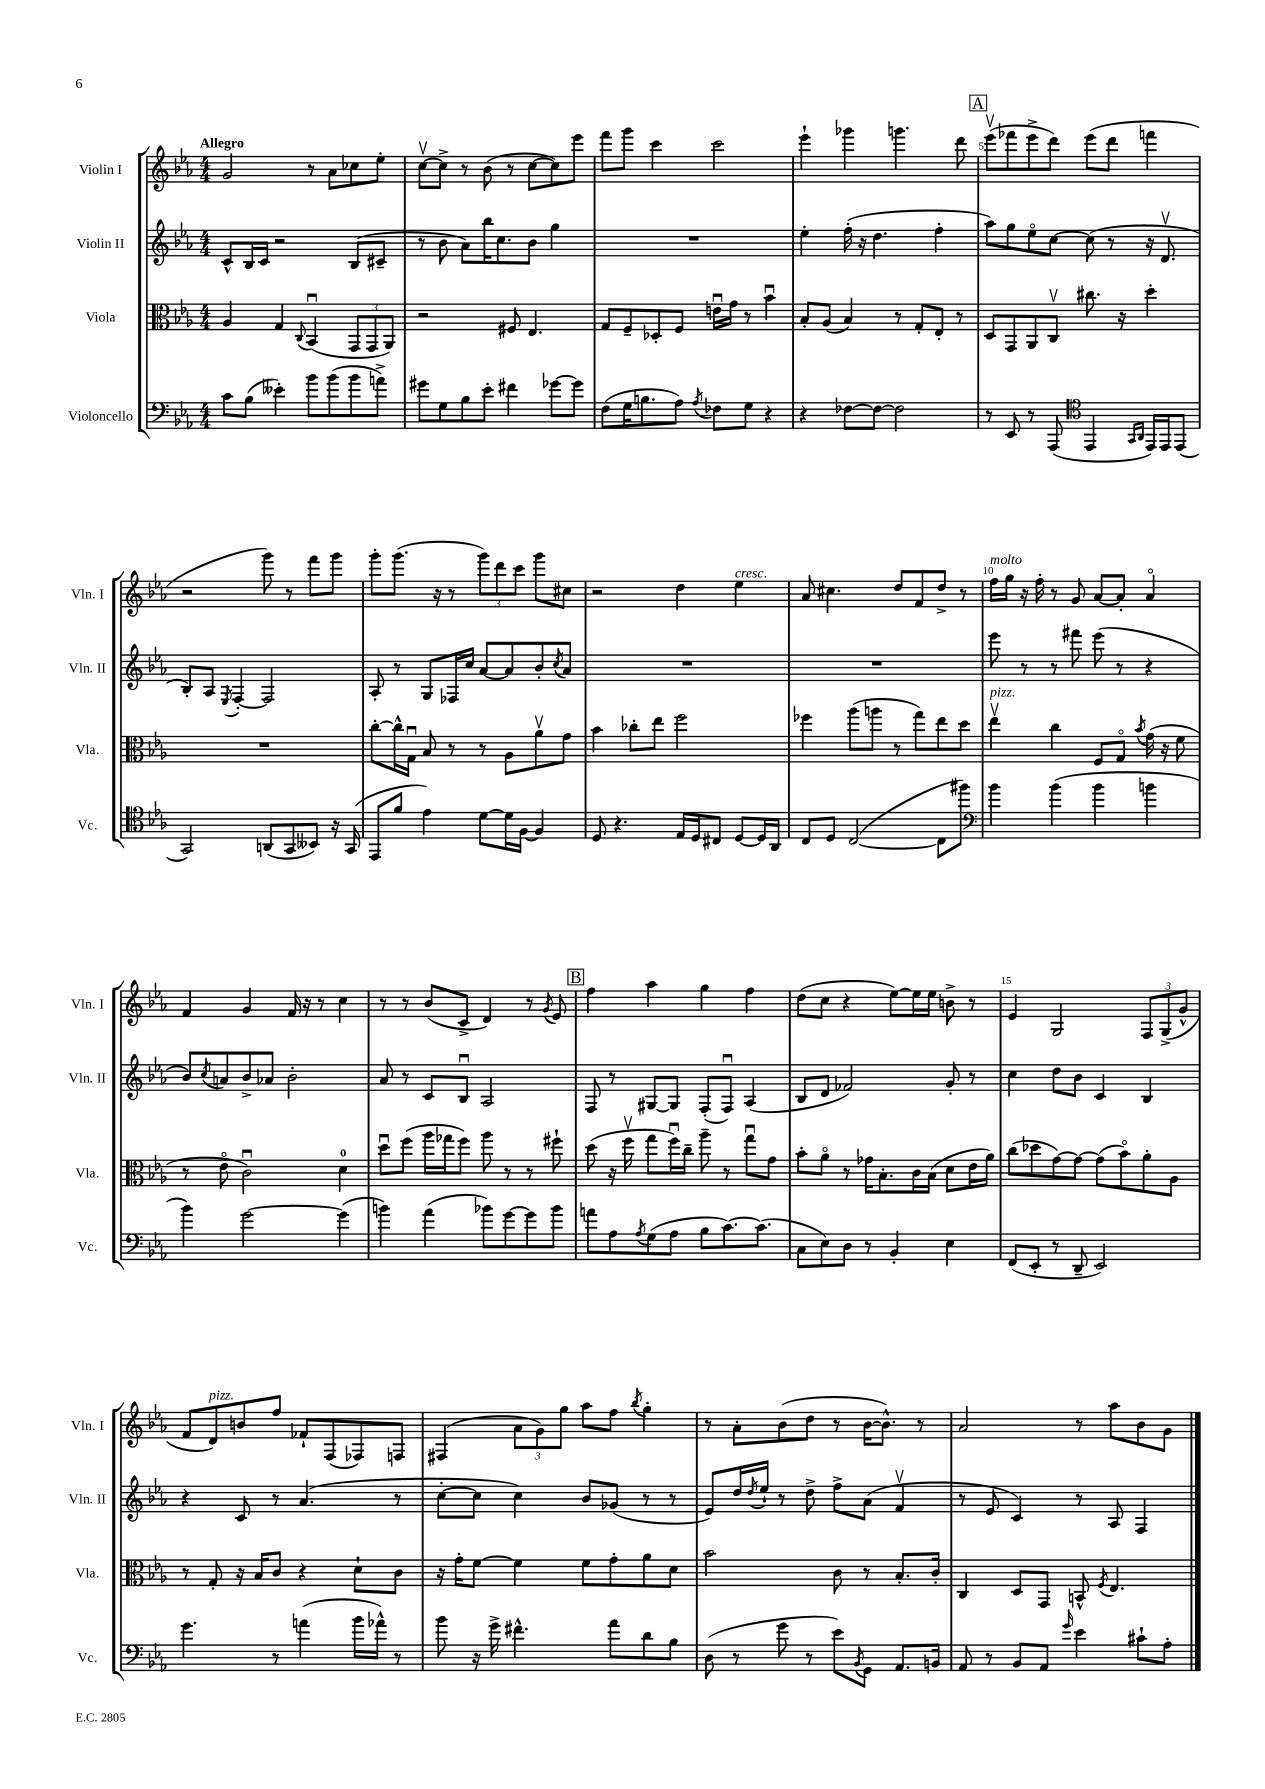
<<
\new StaffGroup <<
\new Staff = "s0" \with { instrumentName = "Violin I" shortInstrumentName = "Vln. I" } {
    \clef treble \key ees \major \numericTimeSignature \time 4/4 \tempo "Allegro"
    g'2 r8 aes'8 ces''8 ees''8-. |
    c''8~\upbow c''8-> r8 bes'8( r8 c''8~ c''8) ees'''8 |
    f'''8 g'''8 c'''4 c'''2 |
    ees'''4-! ges'''4 g'''4. d'''8 |
    \mark \markup { \box "A" } ees'''8\upbow( fes'''8 ees'''8-> d'''8) ees'''8( d'''8 f'''4 |
    r2 g'''8) r8 f'''8 g'''8 |
    g'''8-. g'''8.( r16 r8 \tuplet 3/2 { g'''8) d'''8 c'''8 } g'''8 cis''8 |
    r2 d''4 ees''4^\markup { \italic "cresc." } |
    aes'8 cis''4. d''8 f'8 d''8-> r8 |
    f''16^\markup { \italic "molto" } g''16 r16 f''16-. r8 g'8 aes'8~ aes'8-. aes'4\flageolet |
    f'4 g'4 f'16 r16 r8 c''4 |
    r8 r8 bes'8( c'8-> d'4) r8 \acciaccatura { g'8 } ees'8 |
    \mark \markup { \box "B" } f''4 aes''4 g''4 f''4 |
    d''8( c''8 r4 ees''8~) ees''16 ees''16 b'8-> r8 |
    ees'4 g2 \tuplet 3/2 { f8 g8->( g'8-^ } |
    f'8 d'8^\markup { \italic "pizz." }) b'8 f''8 fes'8-! f8( fes8) f8 |
    fis4( \tuplet 3/2 { aes'8 g'8) g''8 } aes''8 f''8 \acciaccatura { bes''8 } g''4-. |
    r8 aes'8-. bes'8( d''8 r8 bes'16~ bes'8.-^) r8 |
    aes'2 r8 aes''8 bes'8 g'8 \bar "|." |
}
\new Staff = "s1" \with { instrumentName = "Violin II" shortInstrumentName = "Vln. II" } {
    \clef treble \key ees \major \numericTimeSignature \time 4/4
    c'8-^ bes16 c'16 r2 bes8( cis'8-- |
    r8 bes'8 aes'8) bes''16 c''8. bes'8 g''4 |
    R1 |
    ees''4-. f''16-.( r16 d''4. f''4-. |
    \mark \markup { \box "A" } aes''8) g''8 ees''8\flageolet c''8~ c''8( r8 r16 d'8.\upbow |
    bes8-.) aes8 \acciaccatura { ees8 } f4~-. f2 |
    aes8-. r8 g8 fes16 c''16 aes'8~ aes'8 bes'8-. \acciaccatura { c''8 } aes'8 |
    R1 |
    R1 |
    ees'''8 r8 r8 fis'''8 ees'''8( r8 r4 |
    bes'8) \acciaccatura { c''8 } a'8 bes'8-> aes'8 bes'2-. |
    aes'8 r8 c'8 bes8\downbow aes2 |
    \mark \markup { \box "B" } f8 r8 gis8~ gis8 f8-.( f8\downbow) aes4( |
    bes8 d'8 fes'2) g'8-. r8 |
    c''4 d''8 bes'8 c'4 bes4 |
    r4 c'8 r8 aes'4.( r8 |
    c''8~-. c''8 c''4) bes'8 ges'8( r8 r8 |
    ees'8) d''16 \acciaccatura { d''8 } ees''16-! r8 d''8-> f''8-> aes'8( f'4\upbow |
    r8 ees'8 c'4) r8 aes8 f4 \bar "|." |
}
\new Staff = "s2" \with { instrumentName = "Viola" shortInstrumentName = "Vla." } {
    \clef alto \key ees \major \numericTimeSignature \time 4/4
    aes4 g4 \appoggiatura { c8 } bes,4\downbow( \tuplet 3/2 { g,8 g,8 aes,8) } |
    r2 fis8 ees4. |
    g8 f8-- des8-. f8 e'16\downbow g'16 r8 bes'4\downbow |
    bes8-. aes8( bes4) r8 g8-. ees8-. r8 |
    \mark \markup { \box "A" } d8 g,8 aes,8 c8\upbow cis''8. r16 d''4-. |
    R1 |
    c''8~-. c''16-^ g16\downbow bes8 r8 r8 aes8 aes'8\upbow g'8 |
    bes'4 ces''8-. ees''8 f''2 |
    fes''4 aes''8( a''8 r8 g''8) ees''8 d''8 |
    ees''4\upbow^\markup { \italic "pizz." } c''4 f8 g8\flageolet \acciaccatura { bes'8 } g'16( r16 f'8 |
    r8 ees'8\flageolet c'2\downbow) d'4-0 |
    d''8\downbow f''8( aes''16 ges''16 f''8) aes''8 r8 r8 fis''8-! |
    \mark \markup { \box "B" } d''8( r16 f''16\upbow g''8 f''16\downbow) c''16-- aes''8-- r8 g''8\downbow g'8 |
    bes'8-. aes'8\flageolet r8 ges'16 bes8.-. c'16 bes16( d'8 ees'16 aes'16) |
    c''8( des''8 g'8~) g'8~ g'8( bes'8\flageolet) aes'8-. aes8 |
    r8 g8-. r16 bes16 c'8 r4 d'8-! c'8 |
    r16 g'16-. f'8~ f'4 f'8 g'8-. aes'8 d'8 |
    bes'2 c'8 r8 bes8.-. c'16-. |
    c4 d8 g,8 b,8-^ \acciaccatura { f8 } ees4. \bar "|." |
}
\new Staff = "s3" \with { instrumentName = "Violoncello" shortInstrumentName = "Vc." } {
    \clef bass \key ees \major \numericTimeSignature \time 4/4
    c'8 bes8( eeses'4-.) bes'8 bes'8( bes'8 a'8->) |
    gis'8 g8 bes8 ees'8-. fis'4 ges'8~ ges'8 |
    f8( g16 b8. aes8) \acciaccatura { aes8 } fes8 g8 r4 |
    r4 fes8~ fes8~ fes2 |
    \mark \markup { \box "A" } r8 ees,8 r8 aes,,8( \clef tenor ees,4 \grace { g,16 aes,16 } ees,16) ees,16 ees,8( |
    g,2) a,8( g,8 beses,8) r16 g,16( |
    ees,8 f'8 ees'4) d'8~ d'16 f16~ f4 |
    d8 r4. ees16 d16 cis8 d8~ d16 aes,16 |
    c8 d8 c2~( c8 fis''8) |
    \clef bass bes'4 bes'4( bes'4 b'4 |
    bes'4) g'2~ g'4( |
    b'4) aes'4( bes'8) g'8~ g'8 bes'8 |
    \mark \markup { \box "B" } a'8 aes8 \acciaccatura { aes8 } g8( aes8 bes8 c'8.~) c'8.( |
    c8 ees8) d8 r8 bes,4-. ees4 |
    f,8( ees,8-. r8 d,8-- ees,2) |
    g'4. r8 a'4( bes'16 aes'16-^) r8 |
    bes'8 r16 g'16-> fis'4.-^ aes'8 d'8 bes8 |
    d8( r8 g'8 r8 ees'8) \acciaccatura { bes,8 } g,8 aes,8. b,16 |
    aes,8 r8 bes,8 aes,8 \grace { g'16 } ees'4 cis'8-! aes8-. \bar "|." |
}
>>
>>
\layout { \context { \Score \override BarNumber.break-visibility = ##(#f #t #t) barNumberVisibility = #(every-nth-bar-number-visible 5) } }
